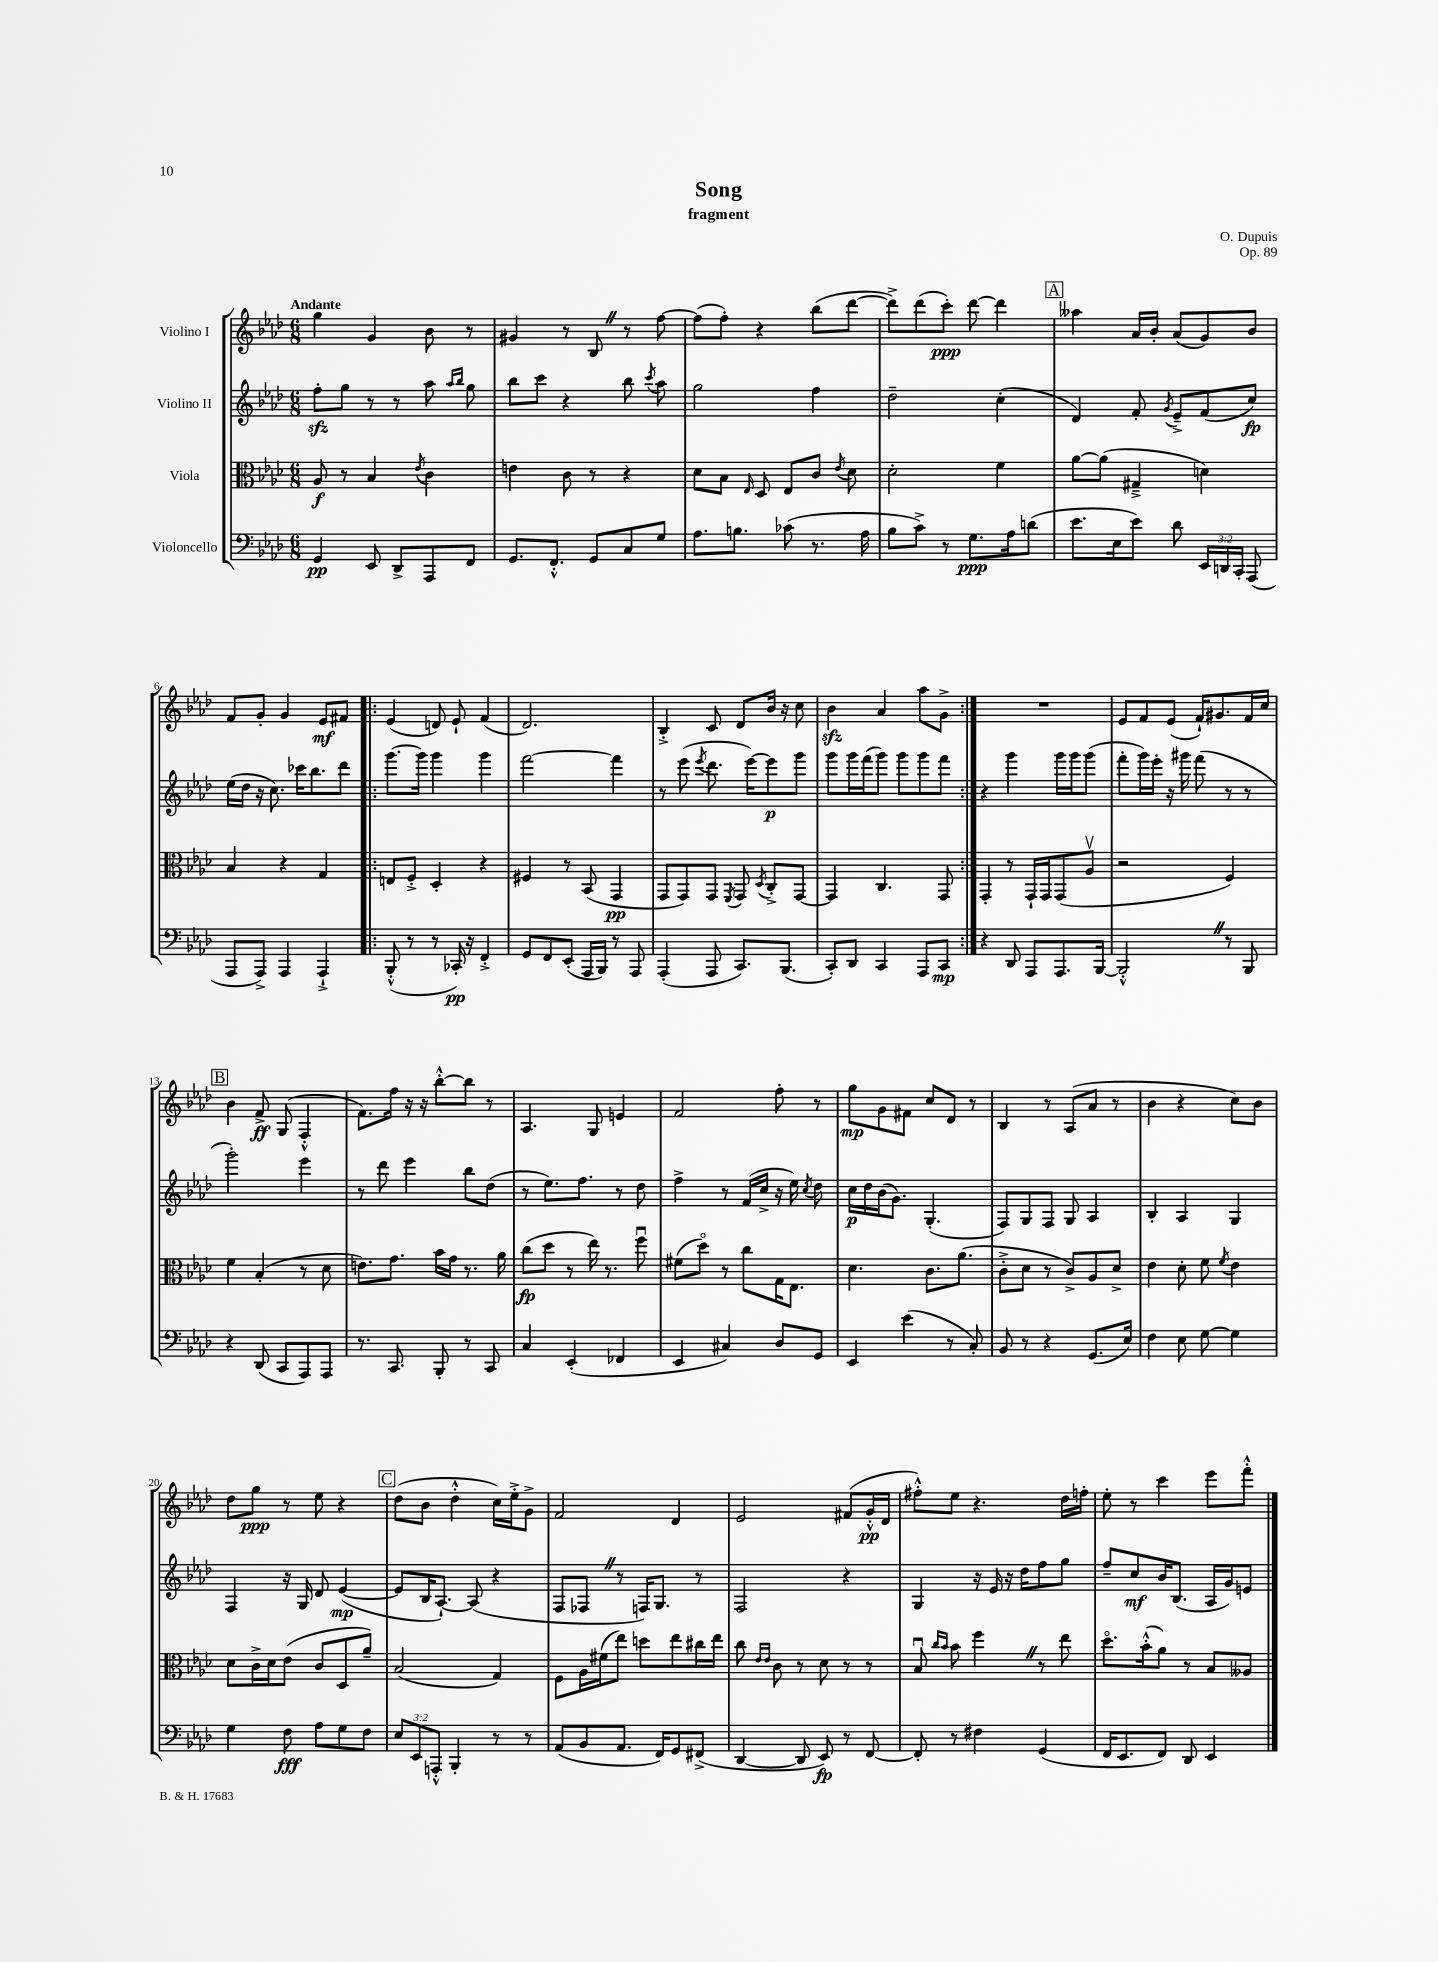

**kern	**kern	**kern	**kern
*staff4	*staff3	*staff2	*staff1
*clefF4	*clefC3	*clefG2	*clefG2
*k[b-e-a-d-]	*k[b-e-a-d-]	*k[b-e-a-d-]	*k[b-e-a-d-]
*M6/8	*M6/8	*M6/8	*M6/8
4GG/	8A-/	8ff'\L	4gg\
.	8r	8gg\J	.
8EE-/	4B-/	8r	4g/
8DD-^/L	.	8r	.
.	8qe-/	.	.
8AAA-/	4c\	8aa-\	8b-\
.	.	16qqaa-/LL	.
.	.	16qqbb-/JJ	.
8FF/J	.	8gg\	8r
=	=	=	=
8.GG/L	4e\	8bb-\L	4g#/
.	.	8ccc\J	.
8.FF'^^/J	.	.	.
.	8c\	4r	8r
8GG/L	8r	.	8B-/
8C/	4r	8bb-\	8r
.	.	8qccc/	.
8G/J	.	8aa-\	[8ff\
=	=	=	=
8.A-\L	8d-\L	2gg\	(8ff\]L
.	8B-\J	.	8ff'\J)
8.B\J	.	.	.
.	16qqE-/	.	.
.	8D-/	.	4r
(8c-\	8E-/L	.	.
8.r	8c/J	4ff\	(8bb-\L
.	8qe-/	.	.
.	8d-\	.	[8ddd-\J
16A-\	.	.	.
=	=	=	=
8B-\L	2d-'\	2dd-~\	8ddd-^\]L)
8c^\J)	.	.	(8ddd-\
8r	.	.	8ccc'\J)
8.G\L	.	.	[8ddd-\
.	4f\	(4cc'\	4ddd-\]
16A-\k	.	.	.
(8d\J	.	.	.
=	=	=	=
8.e-\L	[8a-\L	4d-/)	4aa--\
.	(8a-\]J	.	.
16E-\k	.	.	.
8e-\J)	4G#~^/	8f'/	16a-/LL
.	.	.	16b-'/JJ
.	.	8qg/	.
8d-\	.	8e-~^/L	(8a-/L
24EE-/LL	4d\)	(8f/	8g/)
24DD/	.	.	.
24CC'/JJ	.	.	.
(8AAA-/	.	8cc/J)	8b-/J
=	=	=	=
8AAA-/L	4B-/	(16ee-\LL	8f/L
.	.	16dd-\JJ	.
8AAA-^/J)	.	16r	8g'/J
.	.	8.cc\)	.
4AAA-/	4r	.	4g/
.	.	16ccc-\LK	.
.	.	8.bb-\	.
4AAA-`^/	4G/	.	8e-/L
.	.	8ddd-\J	8f#/J
=!|:	=!|:	=!|:	=!|:
(8BBB-'^^/	8E/L	[8.ggg\L	(4e-/
8r	8F'^/J	.	.
.	.	16ggg\]Jk	.
8r	4D-'/	4ggg\	8d/)
16CC-'/)	.	.	8e-`/
16r	.	.	.
4FF'^/	4r	4ggg\	(4f/
=	=	=	=
8GG/L	4F#/	[2fff\	2.d-/)
8FF/	.	.	.
(8EE-'/J	8r	.	.
16AAA-/LL	(8BB-/	.	.
16BBB-/JJ)	.	.	.
8r	4GG/	4fff\]	.
8AAA-/	.	.	.
=	=	=	=
(4AAA-'/	8GG/L	8r	4B-'^/
.	8GG/)	(8eee-\	.
.	.	8qeee-/	.
8AAA-/	8GG/J	8.ddd-\	8c/
.	8qFF/	.	.
8.CC/L)	8GG/	.	8d-/L
.	.	[16eee-\LK)	.
.	8qD-/	.	.
.	8C'^/L	8eee-\]	16b-/Jk
(8.BBB-/J	.	.	16r
.	[8GG/J	8ggg\J	8cc\
=	=	=	=
8CC'/L)	4GG/]	8ggg\L	4b-\
8DD-/J	.	16ggg\L	.
.	.	(16fff\J	.
4CC/	4.C/	8ggg\J)	4a-/
.	.	8ggg\L	.
8AAA-/L	.	8ggg\	8aa-\L
8CC/J	8GG/	8fff\J	8g^\J
=:|!	=:|!	=:|!	=:|!
4r	4GG'/	4r	2.r
8DD-/	8r	4ggg\	.
8AAA-/L	16GG`/LL	.	.
.	16GG/J	.	.
8.AAA-/	(8GG/	16ggg\LL	.
.	.	16ggg\J	.
.	8A-v/J	(8ggg\J	.
[16BBB-/Jk	.	.	.
=	=	=	=
2BBB-'^^/]	2r	8fff'\L	8e-/L
.	.	16ggg\L)	8f/
.	.	16eee-'\JJ	.
.	.	16r	(8e-/J
.	.	16ggg#\	.
.	.	(8fff\	16f`/LK)
.	.	.	8.g#/
8r	4F/)	8r	.
8BBB-/	.	8r	16f/L
.	.	.	16cc/JJ
=	=	=	=
4r	4f\	2ggg'\)	4b-\
(8DD-/	(4B-'/	.	8f^/
8CC/L	.	.	(8G/
8AAA-/)	8r	4eee-\	4F'^^/
8AAA-/J	8d-\	.	.
=	=	=	=
8.r	8.e\L)	8r	8.f\L)
.	.	8ddd-\	.
8.CC/	8.g\J	.	16ff\Jk
.	.	4eee-\	16r
.	.	.	16r
8BBB-'/	16b-\LL	.	[8bb-'^^\L
.	16g\JJ	.	.
8r	8.r	8bb-\L	8bb-\]J
8CC/	.	(8dd-\J	8r
.	16a-\	.	.
=	=	=	=
4C/	(8cc\L	8r	4.A-/
.	8dd-\J	8.ee-\L)	.
(4EE-'/	8r	.	.
.	.	8.ff\J	.
.	16ee-\)	.	8G/
.	8.r	.	.
4FF-/	.	8r	4e/
.	8ffu\	8dd-\	.
=	=	=	=
4EE-/	(8f#\L	4ff^\	2f/
.	8dd-o\J)	.	.
4C#/)	8r	8r	.
.	8cc\L	(16f/LL	.
.	.	16cc^/JJ	.
8D-/L	16G\K	16r	8ff'\
.	8.E-\J	16ee-\)	.
.	.	8qcc/	.
8GG/J	.	8dd-\	8r
=	=	=	=
4EE-/	4.d-\	16cc\LL	8gg\L
.	.	16dd-\	.
.	.	(16b-\J	8g\
.	.	8.g\J)	.
(4e-\	.	.	8f#\J
.	8.c\L	(4.G'/	8cc/L
8r	.	.	8d-/J
.	(8.a-\J	.	.
8C'/)	.	.	8r
=	=	=	=
8BB-/	8c'^\L	8F/L)	4B-/
8r	8d-\J	8G/	.
4r	8r	8F/J	8r
.	8c^/L)	8G/	(8A-/L
(8.GG/L	8A-/	4A-/	8a-/J
.	8d-^/J	.	8r
16E-/Jk)	.	.	.
=	=	=	=
4F\	4e-\	4B-'/	4b-\
8E-\	8d-'\	4A-/	4r
[8G\	8f\	.	.
.	8qf/	.	.
4G\]	4e-\	4G/	8cc\L)
.	.	.	8b-\J
=	=	=	=
4G\	8d-\L	4F/	8dd-\L
.	16c^\L	.	8gg\J
.	16d-\J	.	.
8F\	(8e-\J	16r	8r
.	.	16G/	.
8A-\L	8c/L	8d-/	8ee-\
8G\	8D-/	([4e-/	4r
8F\J	8a-~/J)	.	.
=	=	=	=
12E-/L	(2B-/	8e-/]L	(8dd-\L
12EE-/	.	.	.
.	.	16B-/K	8b-\J
12AAA'^^/J	.	.	.
.	.	[8.A-`/J)	.
4BBB-'/	.	.	4dd-'^^\
.	.	(8A-/]	.
8r	4G/)	4r	16cc\LL)
.	.	.	16ee-'^\J
8r	.	.	8g^\J
=	=	=	=
(8AA-/L	8F\L	8F/L	2f/
8BB-/	16A-\L	8F-/J	.
.	(16f#\J	.	.
8.AA-/J	8ee-\J)	8r	.
.	8dd\L	16F/LK)	.
16FF/LK)	.	8.G/J	.
8GG/	8ee-\	.	4d-/
(8FF#^/J	16cc#\L	8r	.
.	16ee-\JJ	.	.
=	=	=	=
[4DD-/	8cc\	2F/	2e-/
.	16qqe-/LL	.	.
.	16qqe-/JJ	.	.
.	8c\	.	.
8DD-/]	8r	.	.
8EE-/)	8d-\	.	.
8r	8r	4r	(8f#/L
[8FF/	8r	.	16g'^^/L
.	.	.	16d-/JJ
=	=	=	=
8FF'/]	8B-u/	4G/	8ff#'^^\L)
.	16qqcc/LL	.	.
.	16qqb-/JJ	.	.
8r	8b-\	.	8ee-\J
4F#\	4ff\	16r	4.r
.	.	16e-/	.
.	.	16r	.
.	.	16dd-\LK	.
(4GG/	8r	8ff\	.
.	8ee-\	8gg\J	16dd-\LL
.	.	.	16ff'\JJ
=	=	=	=
16FF/LK	8.dd-o\L	8ff~/L	8ee-'\
8.EE-/	.	.	.
.	.	8cc/	8r
.	(16b-'^^\k	.	.
8FF/J)	8a-\J)	16b-/K	4ccc\
.	.	(8.B-/J	.
8DD-/	8r	.	.
4EE-/	8B-/L	16A-/LL	8eee-\L
.	.	16g/J)	.
.	8A--/J	8e/J	8fff'^^\J
==	==	==	==
*-	*-	*-	*-
